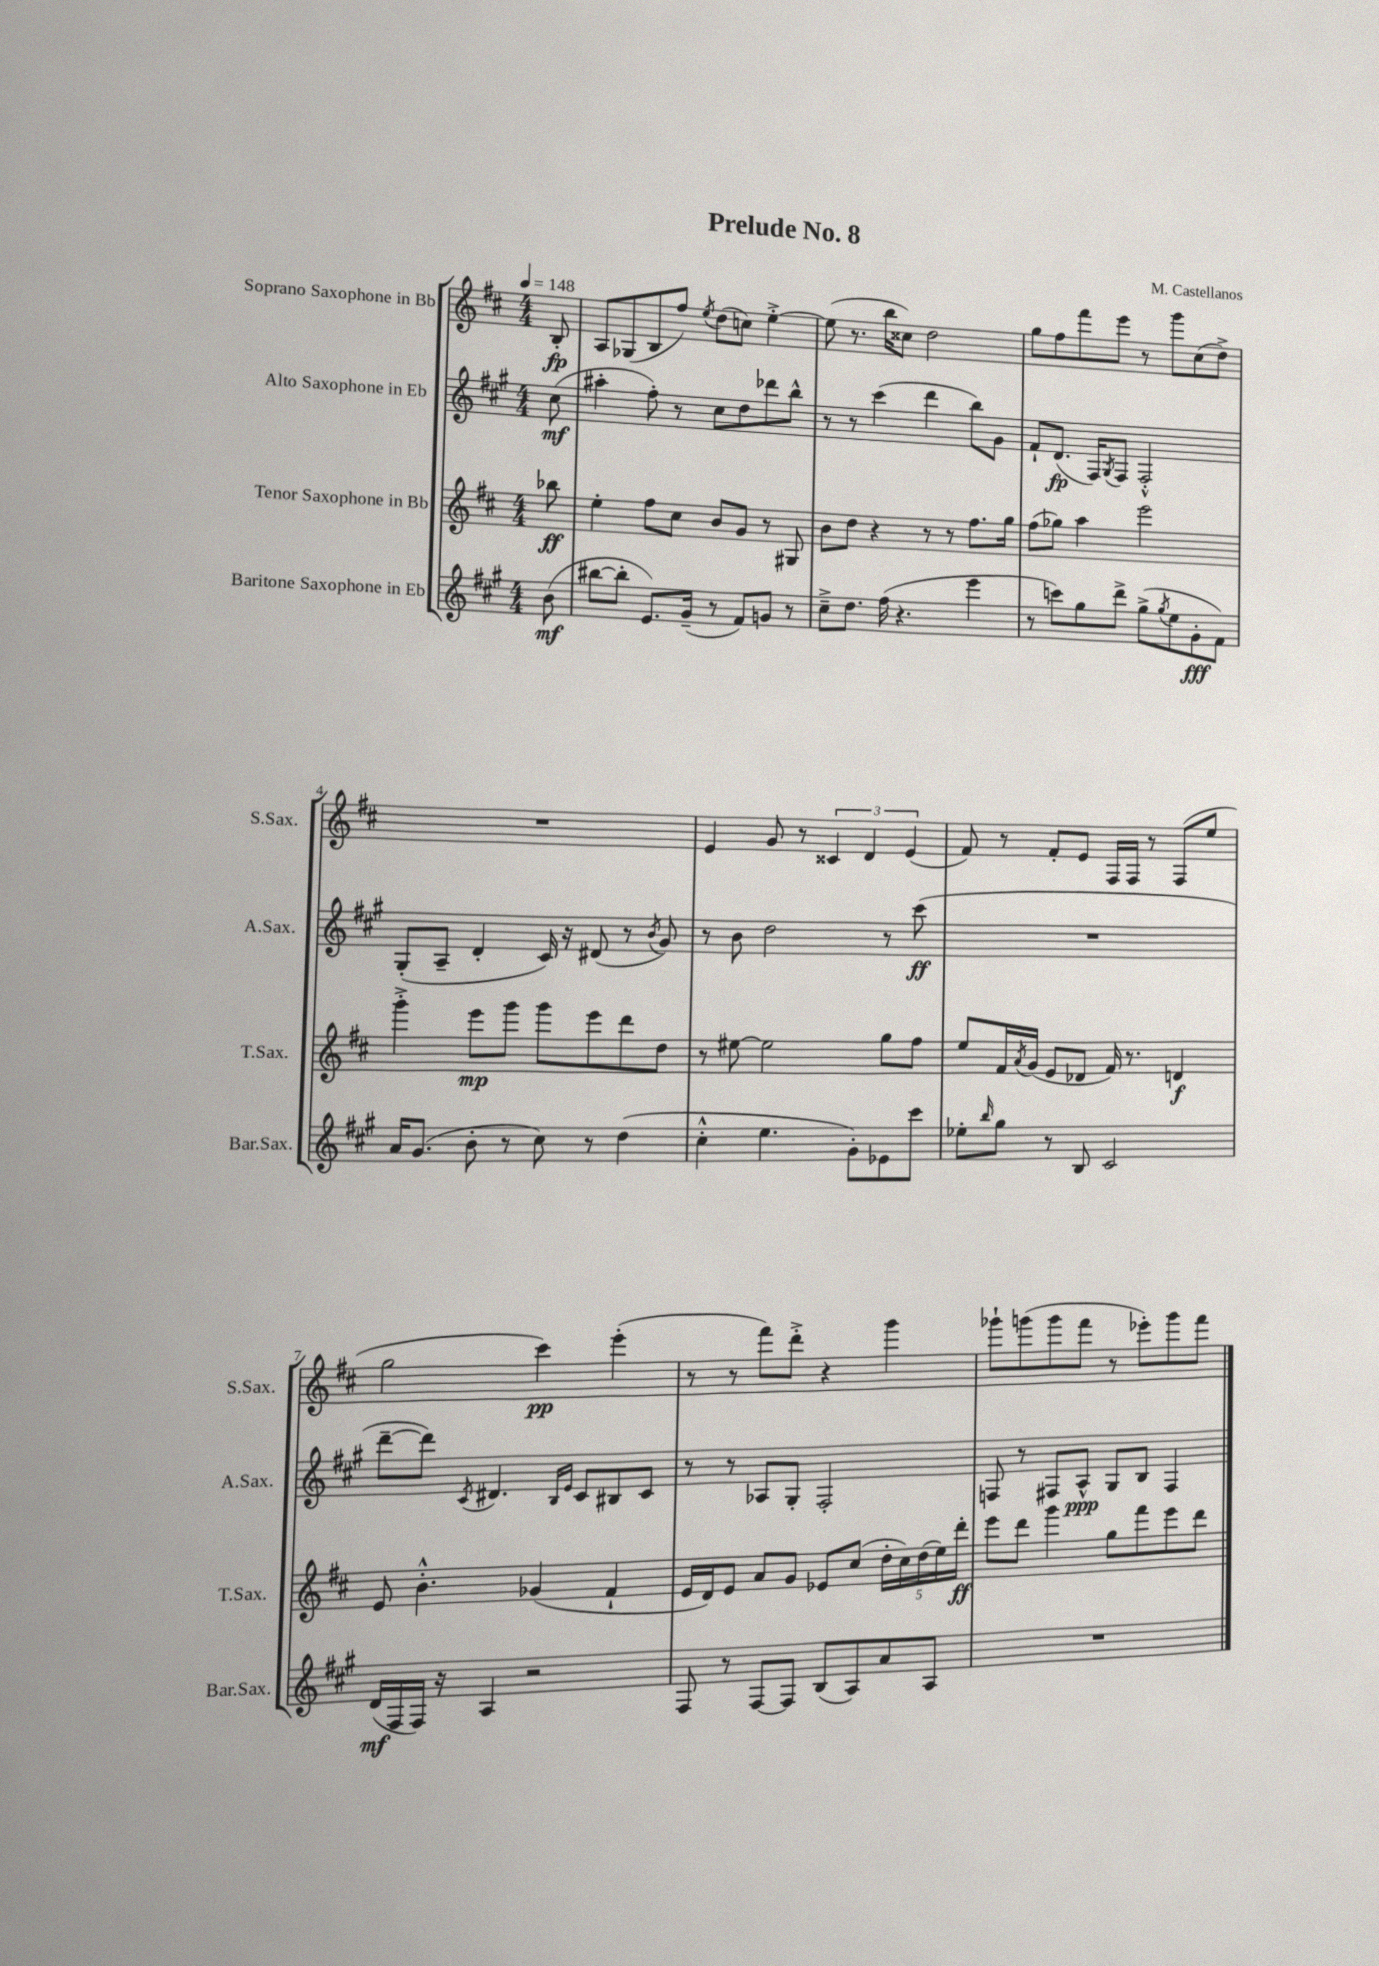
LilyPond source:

\header { title = "Prelude No. 8" composer = "M. Castellanos" }
<<
\new StaffGroup <<
\new Staff = "s0" \with { instrumentName = "Soprano Saxophone in Bb" shortInstrumentName = "S.Sax." } {
    \clef treble \key d \major \numericTimeSignature \time 4/4 \partial 8 \tempo 4 = 148
    b8-.\fp |
    a8 ges8( b8 fis''8) \acciaccatura { e''8 } d''8( c''8) e''4~-.-> |
    e''8( r8. b''16 cisis''8) d''2 |
    g''8 fis''8 fis'''8 e'''8 r8 g'''8 cis''8( d''8->) |
    R1 |
    e'4 g'8 r8 \tuplet 3/2 { cisis'4 d'4 e'4( } |
    fis'8) r8 fis'8-. e'8 fis16 fis16 r8 fis8( e''8 |
    g''2 cis'''4\pp) e'''4-.( |
    r8 r8 fis'''8) d'''8-.-> r4 g'''4 |
    ges'''8-! g'''8( g'''8 fis'''8 r8 ees'''8-.) g'''8 fis'''8 \bar "|." |
}
\new Staff = "s1" \with { instrumentName = "Alto Saxophone in Eb" shortInstrumentName = "A.Sax." } {
    \clef treble \key a \major \numericTimeSignature \time 4/4 \partial 8
    cis''8\mf( |
    ais''4-. fis''8-.) r8 cis''8 d''8 des'''8 b''8-^ |
    r8 r8 cis'''4( d'''4 b''8) gis'8 |
    fis'8-! d'8.\fp( fis16) \acciaccatura { gis8 } fis8 fis2-.-^ |
    gis8-.( a8-- d'4-. cis'16) r16 dis'8( r8 \acciaccatura { b'8 } gis'8) |
    r8 b'8 d''2 r8 cis'''8\ff( |
    R1 |
    d'''8~-- d'''8) \acciaccatura { cis'8 } dis'4. \grace { b16 e'16 } cis'8 bis8 cis'8 |
    r8 r8 aes8 gis8-. fis2-. |
    f8 r8 fis8 a8-^\ppp gis8 b8 fis4 \bar "|." |
}
\new Staff = "s2" \with { instrumentName = "Tenor Saxophone in Bb" shortInstrumentName = "T.Sax." } {
    \clef treble \key d \major \numericTimeSignature \time 4/4 \partial 8
    bes''8\ff |
    e''4-. fis''8 cis''8 b'8 g'8 r8 gis8 |
    b'8 d''8 r4 r8 r8 fis''8. g''16 |
    fis''8( ges''8) a''4 e'''2 |
    g'''4-.-> e'''8\mp g'''8 g'''8 e'''8 d'''8 d''8 |
    r8 eis''8~ eis''2 g''8 fis''8 |
    e''8 fis'16 \acciaccatura { a'8 } g'16( e'8 des'8 fis'16) r8. d'4\f |
    e'8 b'4.-.-^ ges'4( fis'4-! |
    e'16 d'16) e'8 a'8 g'8 ees'8 cis''8( \tuplet 5/4 { d''16-. cis''16) d''16( e''16) d'''16-.\ff } |
    e'''8 d'''8 g'''4 g''8 fis'''8 e'''8 d'''8 \bar "|." |
}
\new Staff = "s3" \with { instrumentName = "Baritone Saxophone in Eb" shortInstrumentName = "Bar.Sax." } {
    \clef treble \key a \major \numericTimeSignature \time 4/4 \partial 8
    b'8\mf( |
    bis''8~ bis''8-. e'8.) gis'16--( r8 fis'8) g'8 r8 |
    cis''8---> d''8. fis''16( r4. e'''4 |
    r8 c'''8) gis''8 d'''8-> gis''8->( \acciaccatura { gis''8 } e''8 gis'8-.\fff fis'8) |
    a'16 gis'8.( b'8-. r8 cis''8) r8 d''4( |
    cis''4-.-^ e''4. gis'8-.) ees'8 cis'''8 |
    ees''8-. \grace { b''16 } gis''8 r8 b8 cis'2 |
    d'16\mf( fis16 fis16) r16 a4 r2 |
    fis8 r8 fis8~ fis8 b8( a8) a'8 a8 |
    R1 \bar "|." |
}
>>
>>
